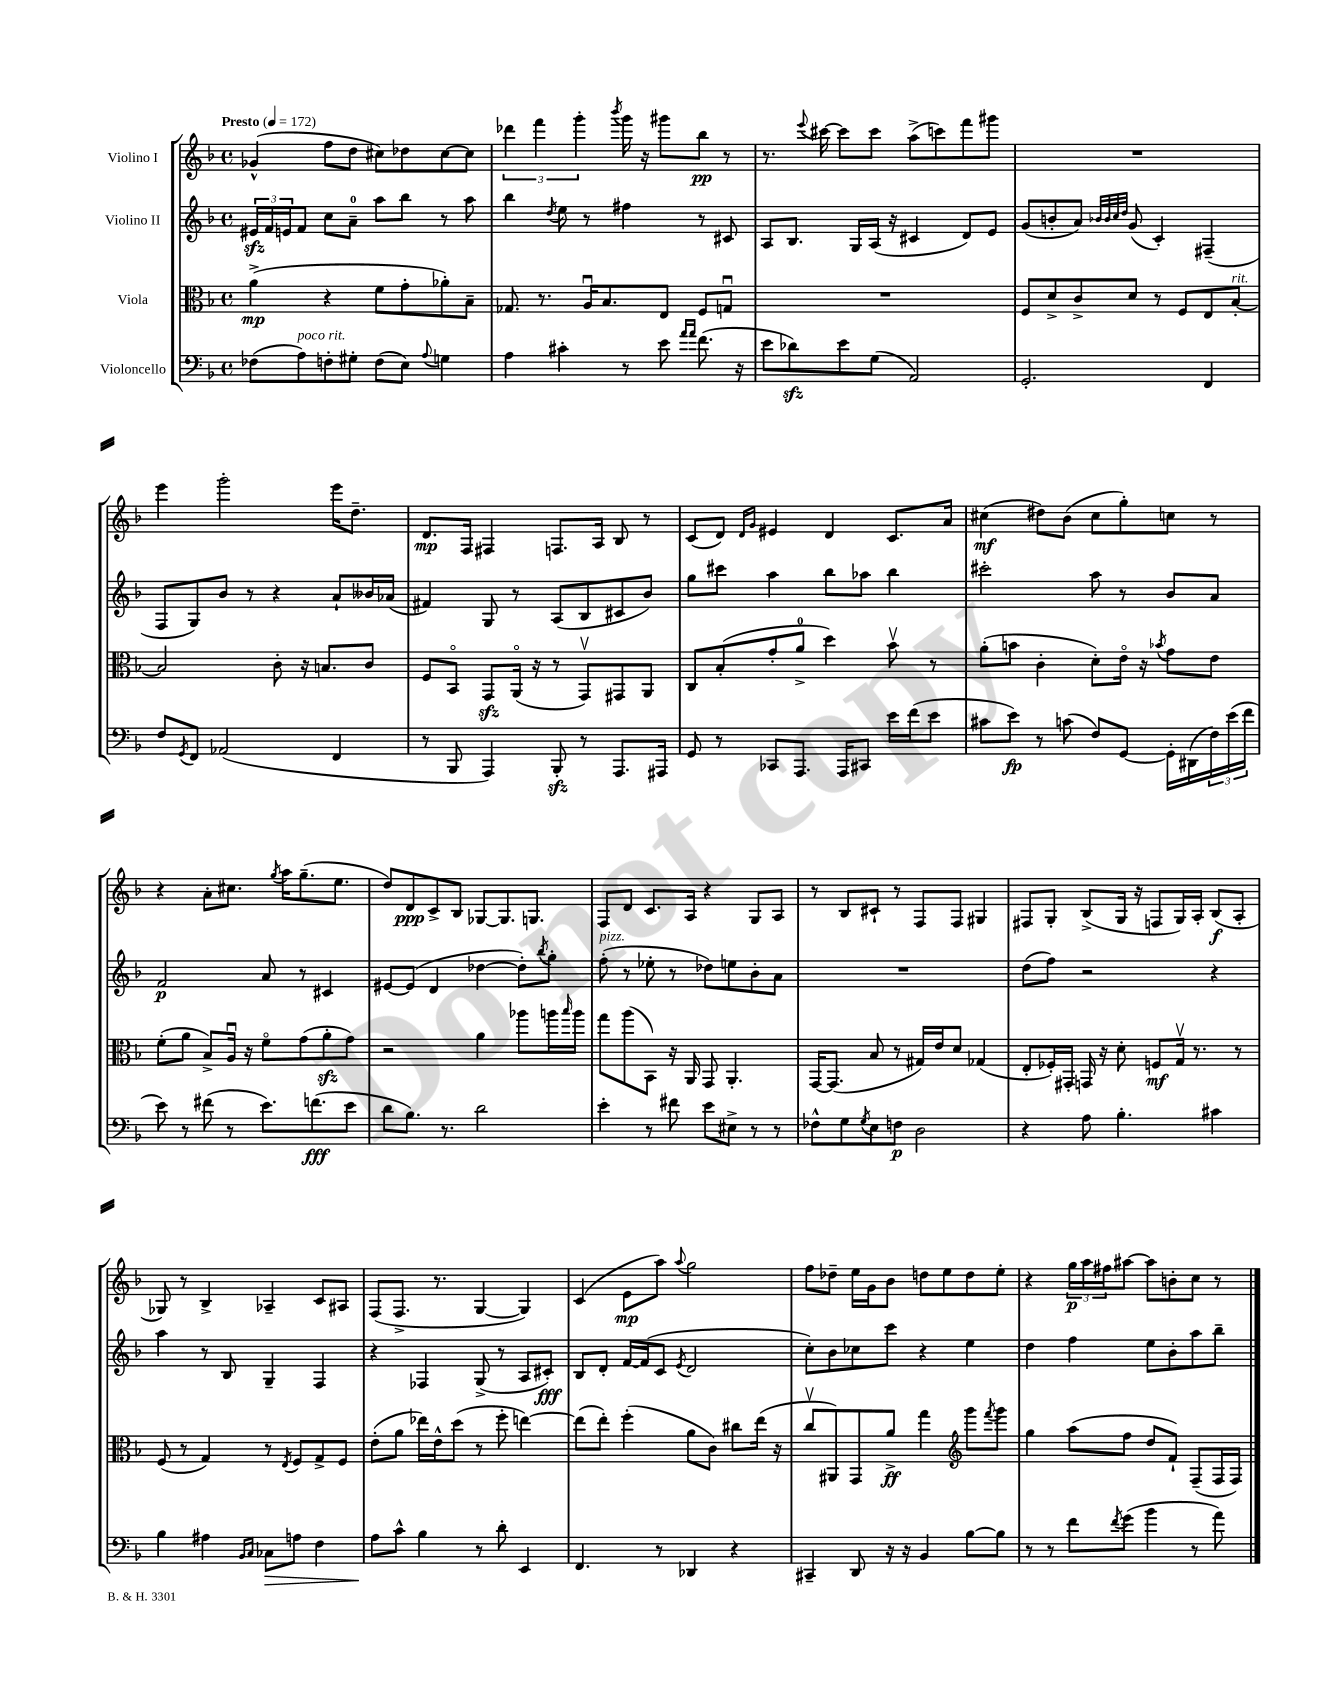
<<
\new StaffGroup <<
\new Staff = "s0" \with { instrumentName = "Violino I" } {
    \clef treble \key f \major \defaultTimeSignature \time 4/4 \tempo "Presto" 4 = 172
    ges'4-^( f''8 d''8 cis''8) des''8 cis''8~ cis''8 |
    \tuplet 3/2 { des'''4 f'''4 g'''4-. } \acciaccatura { bes'''8 } g'''16 r16 gis'''8 bes''8\pp r8 |
    r8. \appoggiatura { e'''8 } cis'''16~ cis'''8 cis'''8 a''8->( c'''8) f'''8 gis'''8 |
    R1 |
    e'''4 g'''2-. e'''16 d''8.-- |
    d'8.\mp f16 fis4 f8. a16 bes8 r8 |
    c'8( d'8) \grace { d'16 g'16 } eis'4 d'4 c'8. a'16 |
    cis''4\mf( dis''8) bes'8( cis''8 g''8-.) c''8 r8 |
    r4 a'8-. cis''8. \acciaccatura { g''8 } a''16 g''8.--( e''8. |
    d''8) d'8\ppp c'8-> bes8 ges8~ ges8. g8. |
    f8 d'8 c'8. a16 r4 g8 a8 |
    r8 bes8 cis'8-! r8 f8 f8 gis4 |
    fis8 g8-. bes8->( g16 r16 f8 g16) a16-. bes8\f( a8-. |
    ges8) r8 bes4-> aes4-- c'8 ais8 |
    f8( f8.-> r8. g4~ g4) |
    c'4( e'8\mp a''8) \appoggiatura { a''8 } g''2 |
    f''8 des''8-- e''16 g'16 bes'8 d''8 e''8 d''8 e''8-. |
    r4 \tuplet 3/2 { g''16\p a''16 fis''16 } ais''8~ ais''8 b'8-. c''8 r8 \bar "|." |
}
\new Staff = "s1" \with { instrumentName = "Violino II" } {
    \clef treble \key f \major \defaultTimeSignature \time 4/4
    \tuplet 3/2 { eis'16\sfz f'16 e'16 } f'8 c''8 a'8-0-- a''8 bes''8 r8 a''8 |
    bes''4 \acciaccatura { d''8 } e''8 r8 fis''4 r8 cis'8 |
    a8 bes8. g16 a16( r16 cis'4 d'8) e'8 |
    g'8( b'8-. a'8) \grace { bes'32 bes'32 c''32 d''32 } g'8( c'4-.) fis4--( |
    f8 g8) bes'8 r8 r4 a'8-! beses'16 aes'16( |
    fis'4) g8 r8 a8( bes8 cis'8 bes'8) |
    g''8 cis'''8 a''4 bes''8 aes''8 bes''4 |
    cis'''2-. a''8 r8 bes'8 a'8 |
    f'2\p a'8 r8 cis'4 |
    eis'8~ eis'8( d'4 des''4~ des''8-.) \acciaccatura { bes''8 } g''8-. |
    f''8-.^\markup { \italic "pizz." }( r8 ees''8-. r8 des''8) e''8 bes'8-. a'8 |
    R1 |
    d''8( f''8) r2 r4 |
    a''4 r8 bes8 g4-- f4 |
    r4 fes4 g8->( r8 a8 cis'8-.\fff) |
    bes8 d'8-. f'16~ f'16( c'8 \acciaccatura { e'8 } d'2 |
    c''8-.) bes'8 ces''8 c'''8 r4 e''4 |
    d''4 f''4 e''8 bes'8-. a''8 bes''8-- \bar "|." |
}
\new Staff = "s2" \with { instrumentName = "Viola" } {
    \clef alto \key f \major \defaultTimeSignature \time 4/4
    a'4->\mp( r4 f'8 g'8-. aes'8-.) bes8-- |
    ges8. r8. a16\downbow bes8. e8 f8 g8\downbow |
    R1 |
    f8 d'8-> c'8-> d'8 r8 f8 e8 bes8~-.^\markup { \italic "rit." } |
    bes2 c'8-. r16 b8. c'8 |
    f8 bes,8\flageolet g,8\sfz a,16\flageolet( r16 r8 g,8\upbow) gis,8 a,8 |
    c8 bes8-.( g'8-. a'8-0-> d''4) bes'8\upbow r8 |
    a'8-.( b'8 c'4-. d'8-.) e'16\flageolet r16 \acciaccatura { bes'8 } g'8 e'8 |
    f'8-.( a'8 bes8->) a16\downbow r16 f'8\flageolet g'8( a'8-.\sfz g'8) |
    r2 a'4 aes''8 a''16 \grace { bes''16 } a''16 |
    g''8 a''8( bes,8) r16 a,16 g,8 a,4.-. |
    g,16~ g,8.( bes8 r8 gis16) e'16 d'8 ges4( |
    e8-. fes16-.) gis,16-. g,16 r16 d'8-. f8\mf g16\upbow r8. r8 |
    f8( r8 g4) r8 \acciaccatura { e8 } f8 g8-> f8 |
    e'8-.( a'8 ees''16) e'16-^ d''8( r8 f''8-. e''4~) |
    e''8( e''8-.) f''4-.( a'8 c'8) cis''8 e''16( r16 |
    c''8\upbow ais,8) g,8 a'8->\ff g''4 \clef treble g'''8 \acciaccatura { f'''8 } g'''8 |
    g''4 a''8( f''8 d''8 f'8-!) f8--( f16 f16) \bar "|." |
}
\new Staff = "s3" \with { instrumentName = "Violoncello" } {
    \clef bass \key f \major \defaultTimeSignature \time 4/4
    fes8( a8^\markup { \italic "poco rit." }) f8-. gis8-. f8( e8) \appoggiatura { a8 } g4 |
    a4 cis'4-. r8 e'8 \grace { a'16 a'16 } f'8.( r16 |
    e'8 des'8\sfz) e'8 g8( a,2) |
    g,2.-. f,4 |
    f8 \acciaccatura { g,8 } f,8 aes,2( f,4 |
    r8 bes,,8 a,,4) bes,,8-.\sfz r8 a,,8. ais,,16 |
    g,8 r8 ces,8 a,,8. a,,16 cis,8 e'16 f'16( e'8 |
    cis'8 e'8\fp) r8 c'8( f8) g,8~ g,16-. dis,16( \tuplet 3/2 { f16) e'16( f'16 } |
    e'8) r8 fis'8( r8 e'8.) f'8.\fff( e'8 |
    d'8 bes8.) r8. d'2 |
    e'4-. r8 fis'8 e'8 eis8-> r8 r8 |
    fes8-^ g8 \acciaccatura { g8 } e8 f8\p d2 |
    r4 a8 bes4.-. cis'4 |
    bes4 ais4 \grace { bes,16 c16 } ces8\> a8 f4 |
    a8\! c'8-^ bes4 r8 d'8-. e,4 |
    f,4. r8 des,4 r4 |
    cis,4-- d,8 r16 r16 bes,4 bes8~ bes8 |
    r8 r8 f'8 \acciaccatura { f'8 } g'8( bes'4 r8 a'8) \bar "|." |
}
>>
>>
\layout { \context { \Score \remove "Bar_number_engraver" } }
